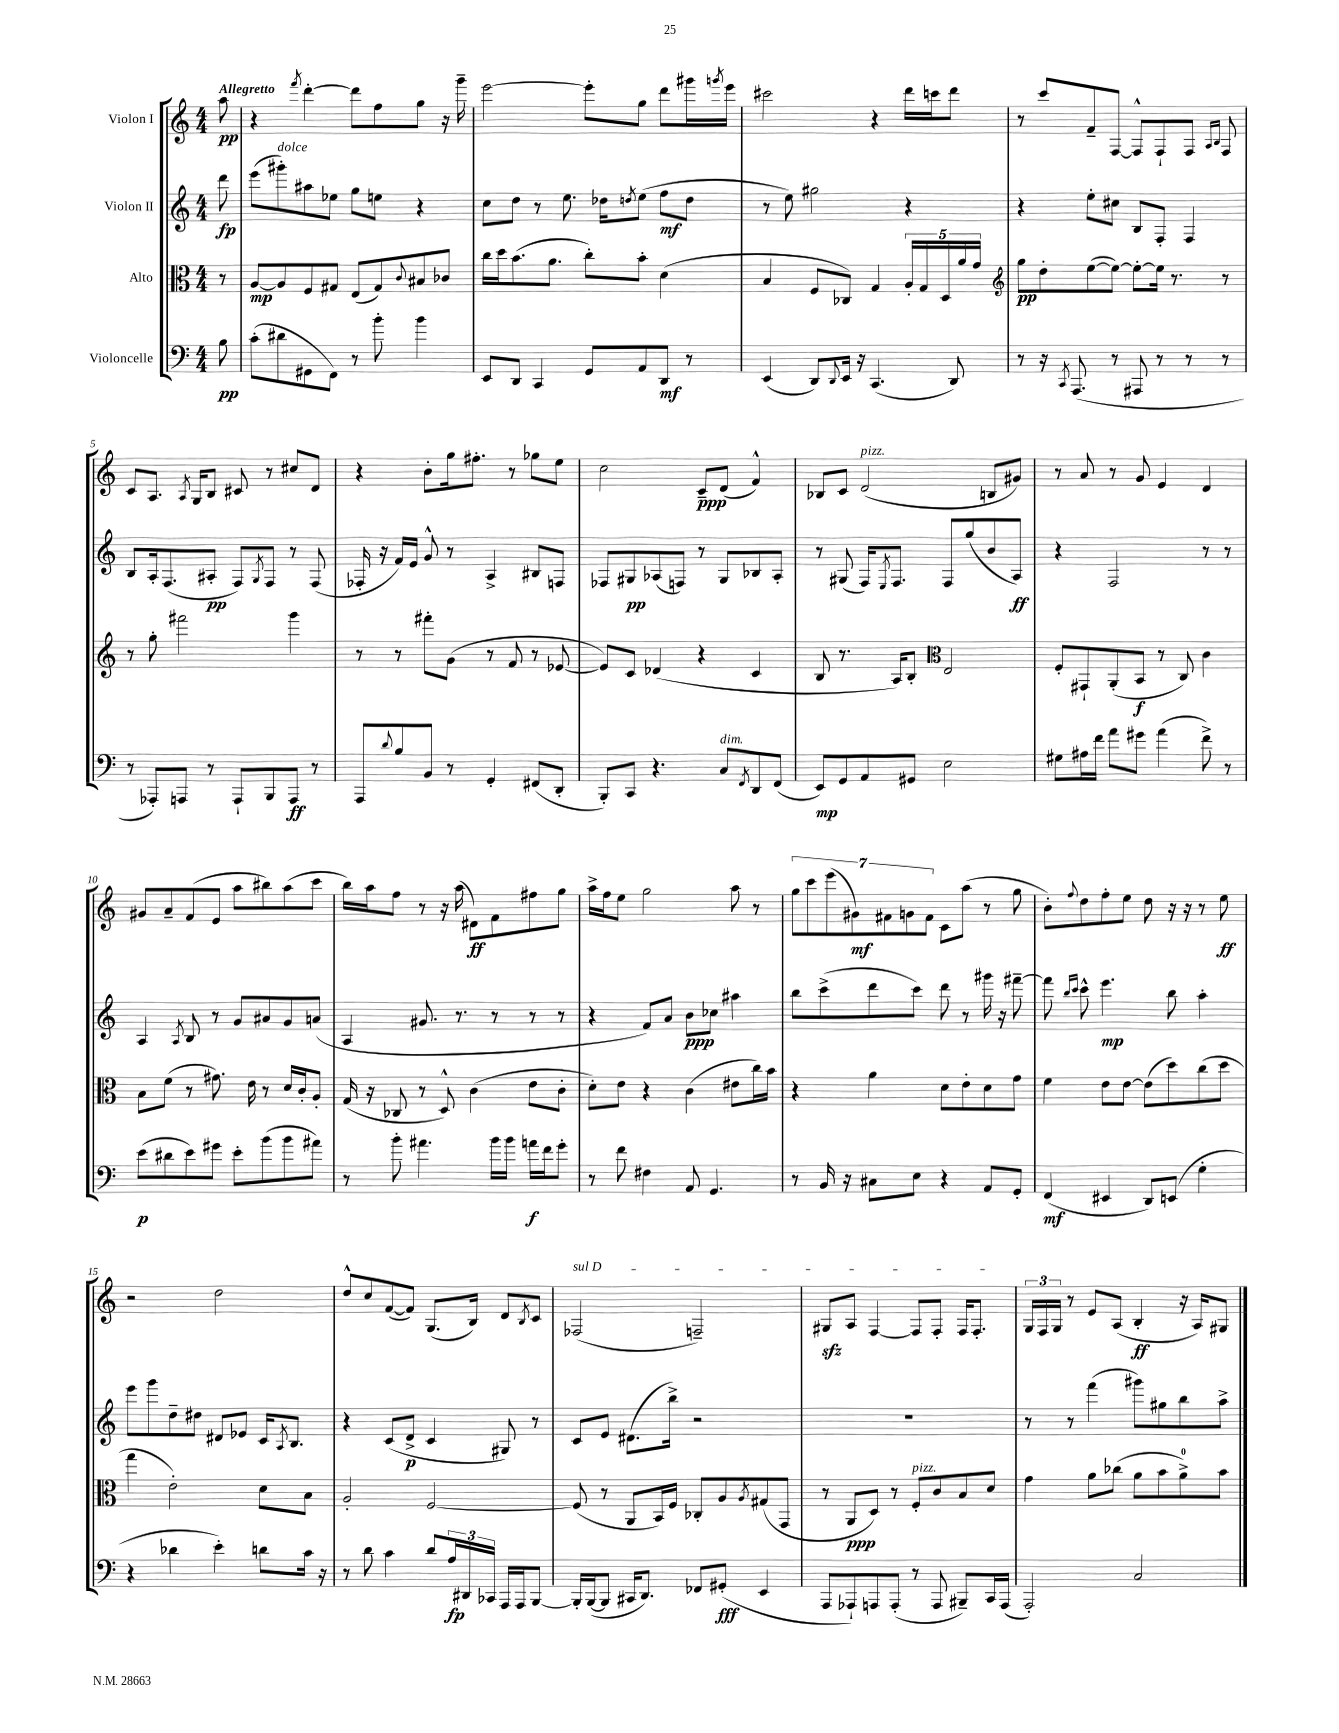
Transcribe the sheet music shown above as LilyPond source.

<<
\new StaffGroup <<
\new Staff = "s0" \with { instrumentName = "Violon I" } {
    \clef treble \key c \major \numericTimeSignature \time 4/4 \partial 8 \tempo "Allegretto"
    a''8\pp |
    r4 \acciaccatura { f'''8 } d'''4~-. d'''8 f''8 g''8 r16 g'''16-- |
    e'''2~ e'''8-. g''8 d'''8 gis'''16 \acciaccatura { g'''8 } e'''16 |
    cis'''2 r4 d'''16 c'''16 d'''8 |
    r8 c'''8 f'8-- f8~ f8-^ f8-! f8 \grace { a16 b16 } f8 |
    c'8 a8. \acciaccatura { a8 } g16 b8 cis'8 r8 cis''8 d'8 |
    r4 b'8-. g''16 fis''8.-. r8 ges''8 e''8 |
    c''2 c'8--\ppp d'8( f'4-^) |
    bes8 c'8 d'2^\markup { \italic "pizz." }( b8 gis'8) |
    r8 a'8 r8 g'8 e'4 d'4 |
    gis'8 a'8-- f'8( e'8 a''8 bis''8) a''8( c'''8 |
    b''16) a''16 f''8 r8 r16 a''16( dis'8\ff) f'8 fis''8 g''8 |
    a''16-> f''16 e''8 g''2 a''8 r8 |
    \tuplet 7/4 { g''8 c'''8 e'''8( gis'8\mf) fis'8 g'8 fis'8 } c'8 a''8( r8 g''8 |
    b'8-.) \appoggiatura { f''8 } d''8 f''8-. e''8 d''8 r16 r16 r8 e''8\ff |
    r2 d''2 |
    d''8-^ c''8 f'8~( f'8) g8.( b16) d'8 \acciaccatura { b8 } c'8 |
    \once \override TextSpanner.bound-details.left.text = \markup { \italic "sul D" } fes2\startTextSpan( f2--) |
    gis8\sfz a8 f4~ f8 f8-. f16 f8.-.\stopTextSpan |
    \tuplet 3/2 { g16 f16 g16 } r8 e'8 a8( b4-.\ff r16 a16) gis8 \bar "|." |
}
\new Staff = "s1" \with { instrumentName = "Violon II" } {
    \clef treble \key c \major \numericTimeSignature \time 4/4 \partial 8
    d'''8\fp |
    e'''8( gis'''8-.^\markup { \italic "dolce" }) ais''8 ees''8 g''8 e''8 r4 |
    c''8 d''8 r8 e''8. des''16 \acciaccatura { d''8 } e''8( f''8\mf d''8 |
    r8 e''8) gis''2 r4 |
    r4 e''8-. cis''8 b8 f8-. f4 |
    b8 a16-. f8.( ais8-.\pp f8) \acciaccatura { g8 } f8 r8 f8( |
    fes16-. r16 f'16) e'16 g'8-^ r8 a4-> bis8 f8 |
    fes8 gis8\pp aes8( f8) r8 gis8 bes8 aes8-. |
    r8 gis8( f16) \acciaccatura { e8 } f8. f8 g''8( b'8 a8\ff) |
    r4 f2 r8 r8 |
    a4 \acciaccatura { a8 } b8 r8 g'8 ais'8 g'8 a'8( |
    a4 gis'8. r8. r8 r8 r8 |
    r4 f'8) a'8 b'8\ppp ces''8 ais''4 |
    b''8 c'''8->( d'''8 c'''8) d'''8 r8 gis'''16 r16 fis'''8~-- |
    fis'''8 \grace { b''16 c'''16 } c'''8-^ e'''4.\mp b''8 a''4-. |
    e'''8 g'''8 d''8-- dis''8 dis'8 ees'8 c'16 \acciaccatura { a8 } b8. |
    r4 c'8( d'8->\p c'4 gis8) r8 |
    c'8 e'8 dis'8.( b''16->) r2 |
    R1 |
    r8 r8 f'''4( gis'''8) gis''8 b''8 a''8-> \bar "|." |
}
\new Staff = "s2" \with { instrumentName = "Alto" } {
    \clef alto \key c \major \numericTimeSignature \time 4/4 \partial 8
    r8 |
    a8~\mp a8 f8 gis8 e8( gis8) \appoggiatura { c'8 } bis8 ces'8 |
    c''16 d''16 b'8.( a'8. c''8-.) b'8-. d'4( |
    b4 f8 ces8) g4 \tuplet 5/4 { a16-. g16 d16 a'16 g'16 } |
    \clef treble g''8\pp d''8-. e''8~( e''8~) e''8~-. e''16 r8. r8 |
    r8 g''8-. fis'''2 g'''4 |
    r8 r8 fis'''8-. g'8( r8 f'8 r8 ees'8~ |
    ees'8) c'8 des'4( r4 c'4 |
    b8 r8. a16) b8-. \clef alto e2 |
    f8-. gis,8-! a,8-.( b,8\f r8 c8) c'4 |
    b8 f'8( r8 gis'8.) e'16 r8 d'16 c'16-. a8-. |
    g16( r16 ces8 r8 d8-^) c'4( e'8 c'8-. |
    d'8-.) e'8 r4 c'4( eis'8 c''16) b'16 |
    r4 a'4 d'8 e'8-. d'8 g'8 |
    f'4 e'8 e'8~ e'8( d''8) c''8( d''8 |
    g''4 e'2-.) d'8 b8 |
    a2-. f2~ |
    f8( r8 a,8 b,16) f16 ces8-. a8 \acciaccatura { a8 } gis8( g,8 |
    r8 a,8\ppp d8) r8 f8-.^\markup { \italic "pizz." } c'8 b8 d'8 |
    g'4 a'8 ces''8( a'8 b'8 a'8-0->) b'8 \bar "|." |
}
\new Staff = "s3" \with { instrumentName = "Violoncelle" } {
    \clef bass \key c \major \numericTimeSignature \time 4/4 \partial 8
    b8\pp |
    c'8-.( dis'8 gis,8 f,8) r8 b'8-. b'4 |
    e,8 d,8 c,4 g,8 a,8 d,8\mf r8 |
    e,4( d,8) \appoggiatura { d,8 } e,16 r16 c,4.( d,8) |
    r8 r16 \acciaccatura { c,8 } a,,8.( r8 ais,,8 r8 r8 r8 |
    r8 aes,,8-.) a,,8 r8 a,,8-! b,,8 a,,8\ff r8 |
    a,,8 \appoggiatura { d'8 } b8 b,8 r8 g,4-. fis,8( d,8-. |
    b,,8-.) c,8 r4. c8^\markup { \italic "dim." } \acciaccatura { f,8 } d,8 f,8( |
    e,8\mp) g,8 a,8 gis,8 e2 |
    gis8 ais16 f'16 a'8 gis'8 a'4( f'8->) r8 |
    e'8\p( dis'8 e'8) gis'8 e'8-. b'8( b'8 ais'8) |
    r8 b'8-. ais'4. b'16 b'16 a'16\f f'16 g'8-. |
    r8 f'8 fis4 a,8 g,4. |
    r8 b,16 r16 cis8 e8 r4 a,8 g,8-. |
    f,4\mf( eis,4 d,8) e,8( g4-. |
    r4 des'4 e'4-.) d'8 c'16 r16 |
    r8 d'8 c'4 d'8 \tuplet 3/2 { a16\fp dis,16 ces,16 } a,,16 a,,16 b,,8~ |
    b,,16-. b,,16~( b,,8 cis,16 d,8.) fes,8 gis,8-.\fff( e,4 |
    a,,8 aes,,8-!) a,,8 a,,8-.( r8 a,,8 bis,,8--) c,16 a,,16( |
    a,,2-.) c2 \bar "|." |
}
>>
>>
